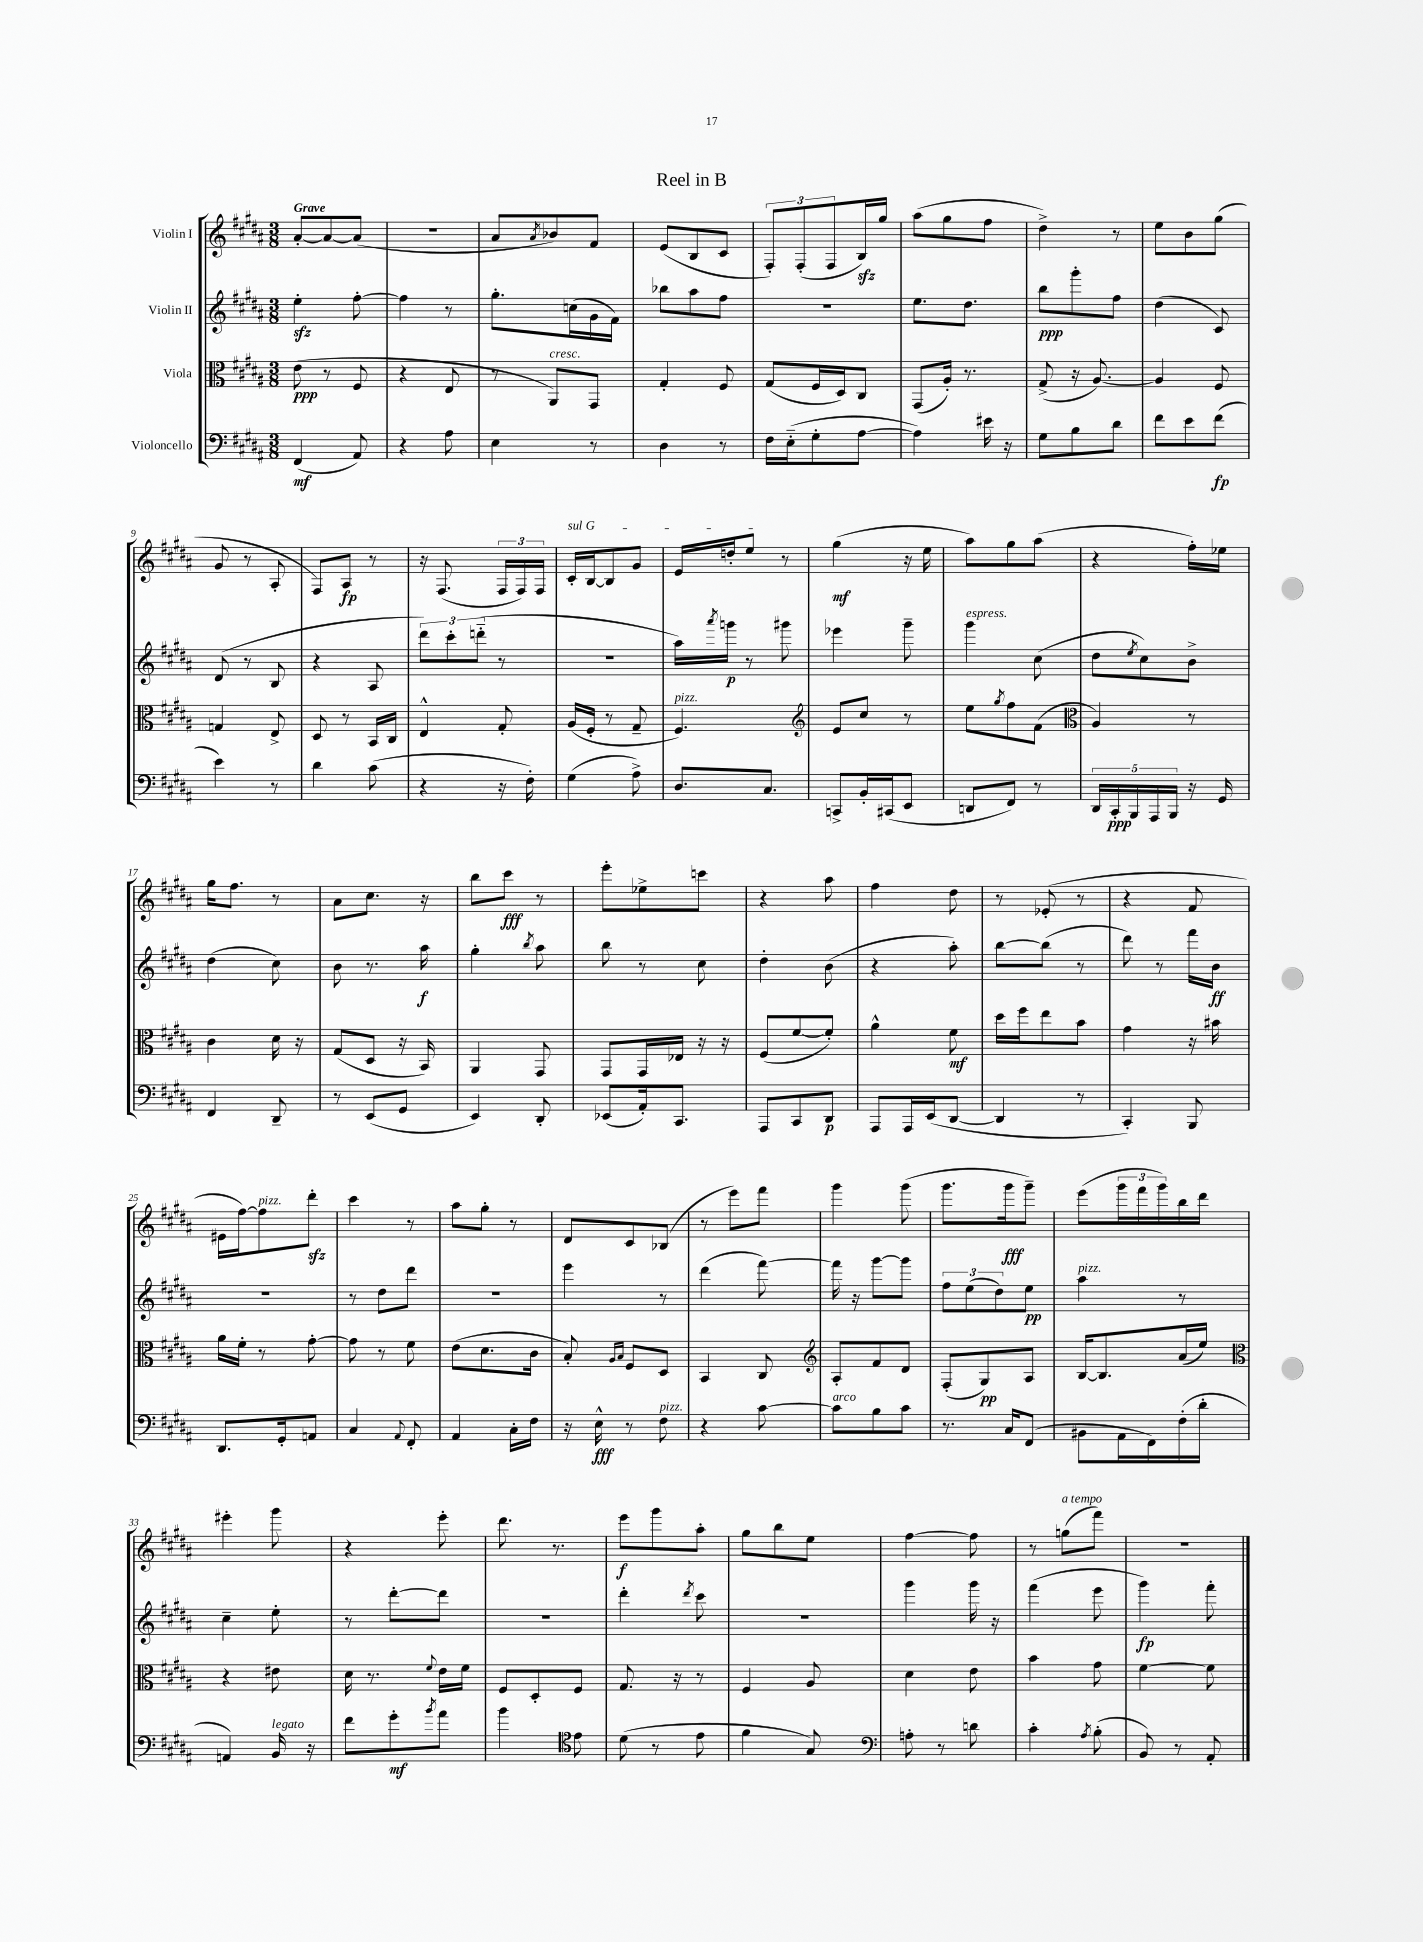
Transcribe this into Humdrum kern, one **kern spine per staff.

**kern	**kern	**kern	**kern
*staff4	*staff3	*staff2	*staff1
*clefF4	*clefC3	*clefG2	*clefG2
*k[f#c#g#d#a#]	*k[f#c#g#d#a#]	*k[f#c#g#d#a#]	*k[f#c#g#d#a#]
*M3/8	*M3/8	*M3/8	*M3/8
(4FF#/	(8e\	4ee'\	[8a#'/L
.	8r	.	8a#/_
8AA#/)	8F#/	[8ff#'\	(8a#/]J
=	=	=	=
4r	4r	4ff#\]	4.r
8A#\	8E/	8r	.
=	=	=	=
4E\	8r	8.gg#'\L	8a#/L
.	.	.	8qa#/
.	8AA#/L)	.	8b-/)
.	.	(16cc\L	.
8r	8GG#/J	16g#\	8f#/J
.	.	16f#\JJ)	.
=	=	=	=
4D#\	4G#'/	8bb-\L	(8e/L
.	.	8aa#\	8B/
8r	8F#/	8ff#\J	8c#/J
=	=	=	=
16F#\LL	(8G#/L	4.r	12F#'/L)
(16E'~\J	.	.	.
.	.	.	(12F#'/
8G#'\	16F#/L	.	.
.	.	.	12F#/
.	16D#/J)	.	.
[8A#\J	8C#/J	.	16B/L)
.	.	.	16gg#/JJ
=	=	=	=
4A#\])	(8GG#/L	8.ee\L	(8aa#\L
.	16A#'/Jk)	.	8gg#\
.	8.r	8.dd#\J	.
16e#\	.	.	8ff#\J
16r	.	.	.
=	=	=	=
8G#\L	(8G#^/	8bb\L	4dd#^\)
8B\	16r	8ggg#'\	.
.	[8.A#/)	.	.
8d#\J	.	8ff#\J	8r
=	=	=	=
8f#\L	4A#/]	(4dd#\	8ee\L
8e\	.	.	8b\
(8f#\J	8F#/	8c#/)	(8gg#\J
=	=	=	=
4e\)	4G/	(8d#/	8g#/
.	.	8r	8r
8r	8E^/	8B/	8A#'/
=	=	=	=
4d#\	8D#/	4r	8F#/L)
.	8r	.	8A#/J
(8c#\	16BB/LL	8A#/	8r
.	16C#/JJ	.	.
=	=	=	=
4r	4E^^/	12ddd#\L)	16r
.	.	.	(8.F#/
.	.	12ccc#'\	.
.	.	(12ddd'~\J	.
16r	8G#'/	8r	24F#/LL
.	.	.	24F#/)
16F#'\)	.	.	.
.	.	.	24F#/JJ
=	=	=	=
(4G#\	(16A#/LL	4.r	16c#'/LL
.	16F#'/JJ	.	[16B/J
.	8r	.	8B/]
8A#^\)	8G#~/	.	8g#/J
=	=	=	=
8.D#/L	4.F#/)	16aa#\LL)	16e/LL
.	.	8qaaa#/	.
.	.	16ggg\JJ	16dd'/J
.	.	8r	8ee/J
8.C#/J	.	.	.
.	.	8ggg#\	8r
=	=	=	=
*	*clefG2	*	*
8CC^/L	8e/L	4eee-\	(4gg#\
16BB'/L	8cc#/J	.	.
(16CC#/J	.	.	.
8EE/J	8r	8ggg#~\	16r
.	.	.	16ee\
=	=	=	=
8DD/L	8ee\L	4ggg#\	8aa#\L)
.	8qgg#/	.	.
8FF#/J)	8ff#\	.	8gg#\
8r	(8f#\J	(8cc#\	(8aa#\J
=	=	=	=
*	*clefC3	*	*
20DD#/LL	4A#/)	8dd#\L	4r
20CC#'/	.	.	.
20BBB/	.	.	.
.	.	8qee/	.
.	.	8cc#\)	.
20AAA#/	.	.	.
20BBB/JJ	.	.	.
16r	8r	8b^\J	16ff#'\LL)
16GG#/	.	.	16ee-\JJ
=	=	=	=
4FF#/	4c#\	(4dd#\	16gg#\LK
.	.	.	8.ff#\J
8DD#~/	16d#\	8cc#\)	8r
.	16r	.	.
=	=	=	=
8r	(8G#/L	8b\	8a#\L
(8EE/L	8D#/J	8.r	8.cc#\J
8GG#/J	16r	.	.
.	16BB/)	16aa#\	16r
=	=	=	=
4EE/)	4AA#/	4gg#'\	8bb\L
.	.	.	8ccc#\J
.	.	8qbb/	.
8DD#'/	8GG#/	8aa#\	8r
=	=	=	=
(8EE-/L	8GG#/L	8bb\	8eee'\L
16AA#'/k)	16GG#/L	8r	8ee-^\
8.CC#/J	16E-/JJ	.	.
.	16r	8cc#\	8ccc\J
.	16r	.	.
=	=	=	=
8AAA#/L	(8F#/L	4dd#'\	4r
8CC#/	[8f#/	.	.
8DD#/J	8f#'/]J)	(8b\	8aa#\
=	=	=	=
8AAA#/L	4a#^^\	4r	4ff#\
16AAA#/L	.	.	.
(16EE/J	.	.	.
[8DD#/J	8f#\	8aa#'\)	8dd#\
=	=	=	=
4DD#/]	16dd#\LL	[8bb\L	8r
.	16ff#\J	.	.
.	8ee\	(8bb\]J	(8e-'/
8r	8b\J	8r	8r
=	=	=	=
4CC#'/)	4g#\	8ddd#\)	4r
.	.	8r	.
8BBB/	16r	16fff#\LL	8f#/
.	16b#\	16b\JJ	.
=	=	=	=
8.DD#/L	16a#\LL	4.r	16e#\LL
.	16f#'\JJ	.	[16ff#\J)
.	8r	.	8ff#\]
16GG#'/k	.	.	.
8AA/J	[8g#'\	.	8ddd#'\J
=	=	=	=
4C#/	8g#\]	8r	4ccc#\
.	8r	8dd#\L	.
8qqAA#/	.	.	.
8FF#'/	8f#\	8ddd#\J	8r
=	=	=	=
4AA#/	(8e\L	4.r	8aa#\L
.	8.d#\	.	8gg#'\J
16C#'\LL	.	.	8r
16F#\JJ	16c#\Jk	.	.
=	=	=	=
16r	8B'/)	4eee\	8d#/L
16E^^\	.	.	.
.	16qqA#/LL	.	.
.	16qqB/JJ	.	.
8r	8F#/L	.	8c#/
8F#\	8D#/J	8r	(8B-/J
=	=	=	=
4r	4BB/	(4ddd#\	8r
.	.	.	8eee\L)
[8c#\	8C#/	[8fff#\)	8fff#\J
=	=	=	=
*	*clefG2	*	*
8c#\]L	8A#'/L	16fff#\]	4ggg#\
.	.	16r	.
8B\	8f#/	[8ggg#\L	.
8c#\J	8d#/J	8ggg#\]J	(8ggg#\
=	=	=	=
8.r	(8F#'/L	12ff#\L	8.ggg#\L
.	.	(12ee\	.
.	8G#/)	.	.
.	.	12dd#\)	.
16C#/LK	.	.	16ggg#\k
(8FF#/J	8A#/J	8ee\J	8ggg#~\J)
=	=	=	=
8BB#\L	[16B/LK	4aa#\	(8eee\L
.	8.B/]	.	.
16AA#\L	.	.	24ggg#\L
.	.	.	24fff#\
16FF#\)	.	.	.
.	.	.	24ggg#\)
(16F#'\	(16a#/L	8r	16bb\
16d#'\JJ	16ee/JJ)	.	16ddd#\JJ
=	=	=	=
*	*clefC3	*	*
4AA/)	4r	4cc#~\	4eee#'\
16BB/	8e#\	8ee'\	8ggg#\
16r	.	.	.
=	=	=	=
8f#\L	16d#\	8r	4r
.	8.r	.	.
8g#'\	.	[8ddd#'\L	.
8qb/	8qqf#/	.	.
8a#\J	16e\LL	8ddd#\]J	8eee'\
.	16f#\JJ	.	.
=	=	=	=
4b\	8F#/L	4.r	8.ddd#\
.	8D#'/	.	.
.	.	.	8.r
*clefC4	*	*	*
8e\	8F#/J	.	.
=	=	=	=
(8d#\	8.G#/	4ddd#'\	8eee\L
8r	.	.	8ggg#\
.	16r	.	.
.	.	8qddd#/	.
8e\	8r	8ccc#\	8aa#'\J
=	=	=	=
4f#\	4F#/	4.r	8gg#\L
.	.	.	8bb\
8G#/)	8A#/	.	8ee\J
=	=	=	=
*clefF4	*	*	*
8A'\	4d#\	4ggg#\	[4ff#\
8r	.	.	.
8d\	8e\	16ggg#\	8ff#\]
.	.	16r	.
=	=	=	=
4c#'\	4b\	(4fff#\	8r
.	.	.	(8gg\L
8qA#/	.	.	.
(8B'\	8g#\	8eee\	8fff#\J)
=	=	=	=
8BB/)	[4f#\	4ggg#\)	4.r
8r	.	.	.
8AA#'/	8f#\]	8fff#'\	.
==	==	==	==
*-	*-	*-	*-
